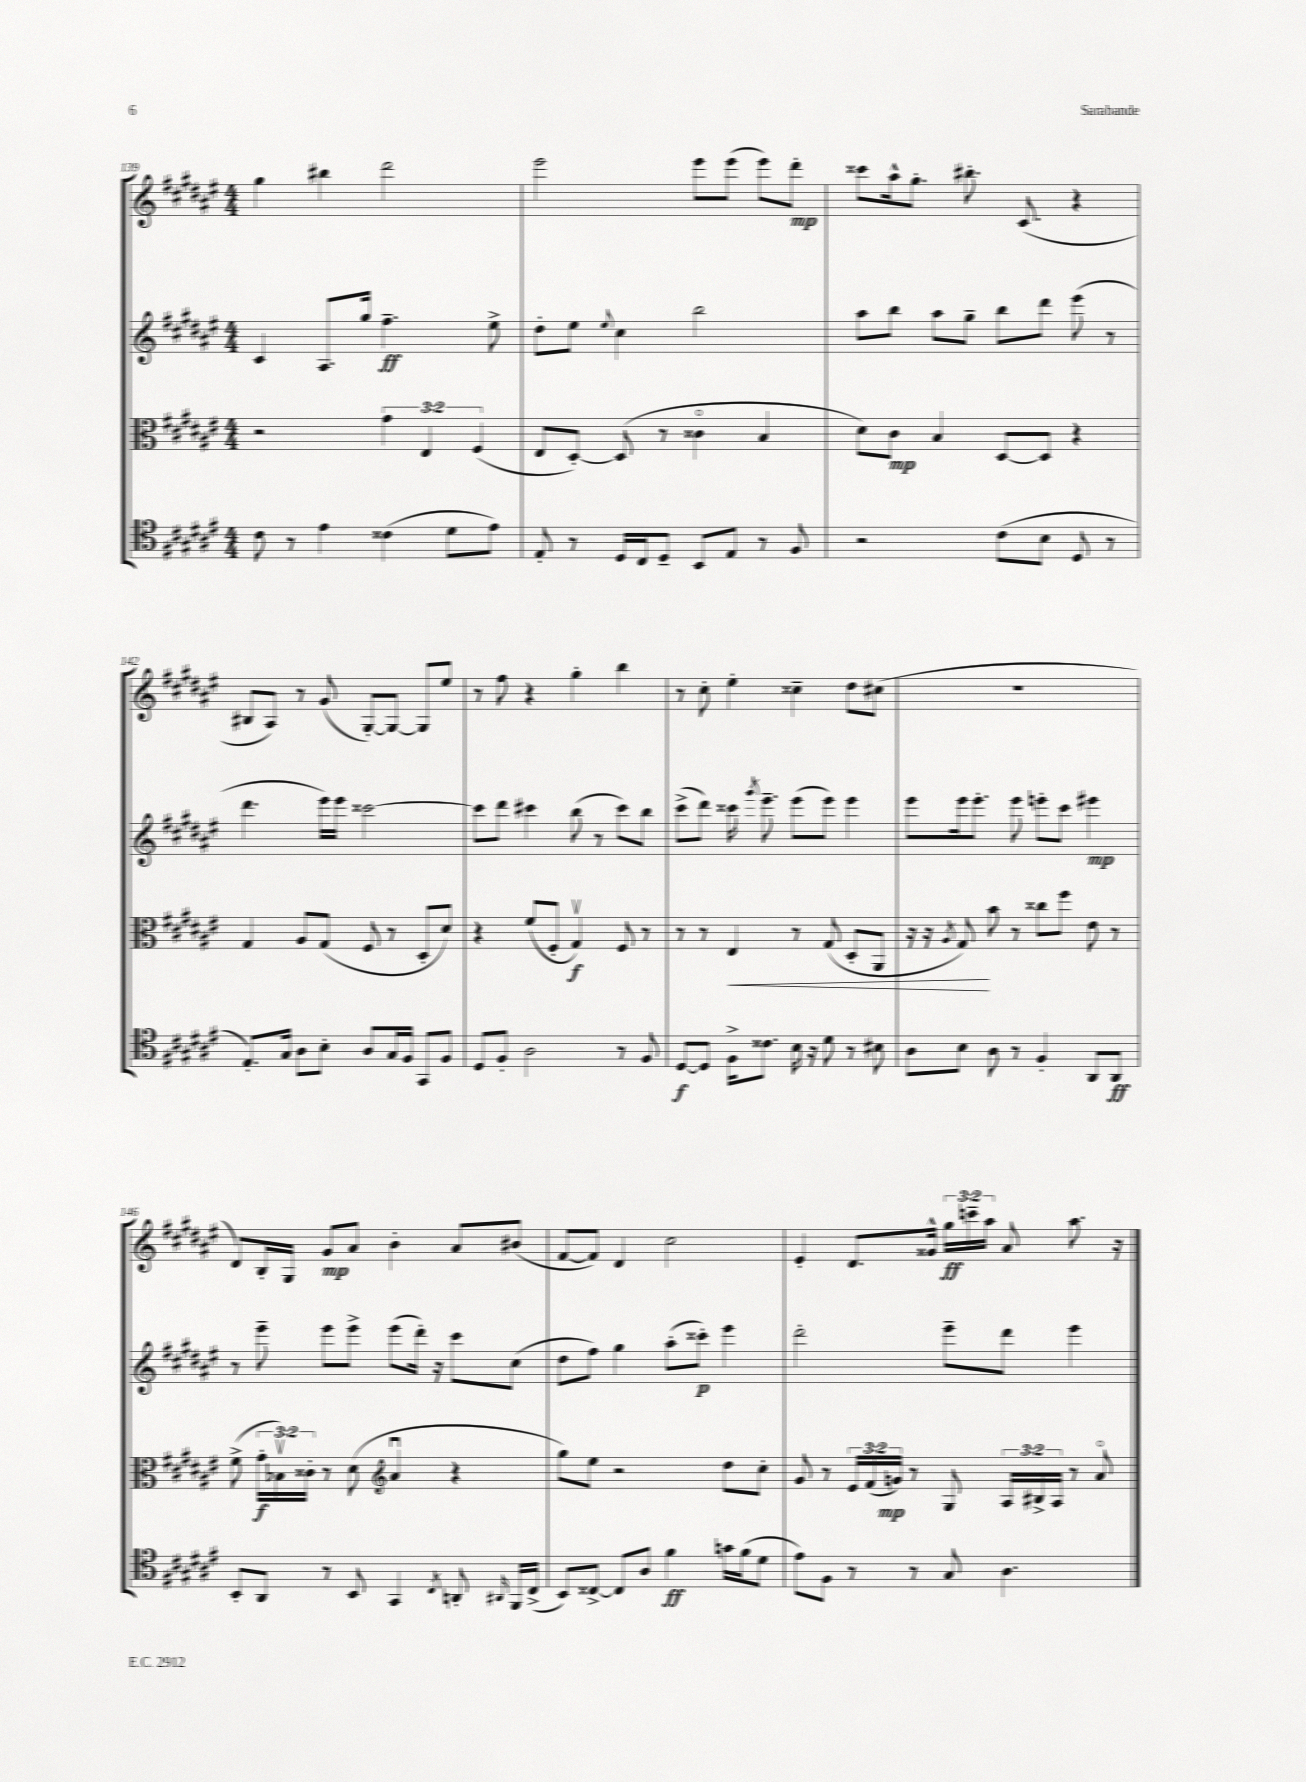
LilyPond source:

<<
\new StaffGroup <<
\new Staff = "s0" {
    \clef treble \key fis \major \numericTimeSignature \time 4/4 \override Staff.TupletNumber.text = #tuplet-number::calc-fraction-text
    \autoBeamOff gis''4 bis''4 dis'''2 |
    eis'''2 eis'''8[ eis'''8]( eis'''8[) dis'''8]-.\mp |
    cisis'''8[ ais''16-^ gis''8.]-. bis''8.-. cis'8.( r4 |
    bis8[ ais8]) r8 gis'8( gis8[~-.) gis8]~ gis8[ eis''8] |
    r8 fis''8 r4 gis''4-. b''4 |
    r8 cis''8-. eis''4-. cisis''4-- dis''8[ cis''8]( |
    R1 |
    dis'8[) b16-. gis16] gis'8[\mp ais'8] b'4-. ais'8[ bis'8]( |
    fis'8[~ fis'8]) dis'4 cis''2 |
    eis'4-. dis'8.[ gisis'16]-^ \tuplet 3/2 { gis''16[\ff c'''16-- ais''16] } ais'8 ais''8. r16 \bar "|." |
}
\new Staff = "s1" {
    \clef treble \key fis \major \numericTimeSignature \time 4/4
    \autoBeamOff cis'4 ais8.[ gis''16] fis''4.--\ff eis''8-> |
    dis''8[-. eis''8] \appoggiatura { eis''8 } cis''4 b''2 |
    ais''8[ b''8] ais''8[ gis''8]-- b''8[ dis'''8] eis'''8( r8 |
    dis'''4. eis'''16[) eis'''16] cisis'''2~ |
    cisis'''8[ dis'''8] cis'''4 b''8( r8 cis'''8[) b''8] |
    cis'''8[->( dis'''8]) cisis'''16 \acciaccatura { gis'''8 } eis'''8.-- eis'''8[( eis'''8]) eis'''4 |
    eis'''8[ eis'''16 eis'''8.]-. eis'''8 e'''8[-. cis'''8] eis'''4\mp |
    r8 eis'''8-- eis'''8[ eis'''8]-> eis'''8[( dis'''16]-.) r16 cis'''8[ cis''8]( |
    dis''8[ fis''8]) gis''4 ais''8[-.( cisis'''8]-.\p) eis'''4 |
    dis'''2-. eis'''8[-- dis'''8] eis'''4 \bar "|." |
}
\new Staff = "s2" {
    \clef alto \key fis \major \numericTimeSignature \time 4/4 \override Staff.TupletNumber.text = #tuplet-number::calc-fraction-text
    \autoBeamOff r2 \tuplet 3/2 { gis'4 eis4 fis4( } |
    eis8[ dis8]~-.) dis8( r8 cisis'4\flageolet b4 |
    dis'8[) cis'8]\mp b4 dis8[~ dis8] r4 |
    gis4 ais8[ gis8]( fis8 r8 dis8[-. dis'8]) |
    r4 fis'8[( fis8]-. gis4\upbow\f) fis8 r8 |
    r8 r8 eis4\< r8 gis8( dis8[-. ais,8] |
    r16 r16 \acciaccatura { ais8 } gis8\!) b'8 r8 cisis''8[ fis''8] eis'8 r8 |
    fis'8->( \tuplet 3/2 { gis'16[-.\f bes16\upbow) cisis'16]-. } r8 dis'8( \clef treble ais'4\downbow r4 |
    gis''8[) eis''8] r2 dis''8[ cis''8]-. |
    gis'8 r8 \tuplet 3/2 { eis'16[ fis'16( g'16]\mp) } r8 gis8 \tuplet 3/2 { ais16[ bis16-> ais16] } r8 ais'8\flageolet \bar "|." |
}
\new Staff = "s3" {
    \clef tenor \key fis \major \numericTimeSignature \time 4/4
    \autoBeamOff cis'8 r8 eis'4 cisis'4( dis'8[ eis'8]) |
    eis8-. r8 dis16[ cis16 dis8]-- b,8[ eis8] r8 fis8 |
    r2 cis'8[( b8] dis8 r8 |
    eis8.[-.) gis16] ais8[ b8]-. ais8[ gis16 fis16] gis,8[ fis8] |
    dis8[ fis8]-. ais2 r8 fis8 |
    dis8[~\f dis8] fis16[-> cisis'8.] b16 r16 dis'8 r8 bis8 |
    ais8[ b8] ais8 r8 fis4-. ais,8[ ais,8]\ff |
    b,8[-. ais,8] r8 b,8 gis,4 \acciaccatura { cis8 } a,8-. \grace { ais,16 } fis,16[ cis16]->( |
    b,8[) cisis8]~-> cisis8[ ais8] fis'4\ff g'16[ fis'16( dis'8] |
    eis'8[) fis8] r8 r8 gis8 ais4. \bar "|." |
}
>>
>>
\layout { \context { \Score currentBarNumber = #139 } }
